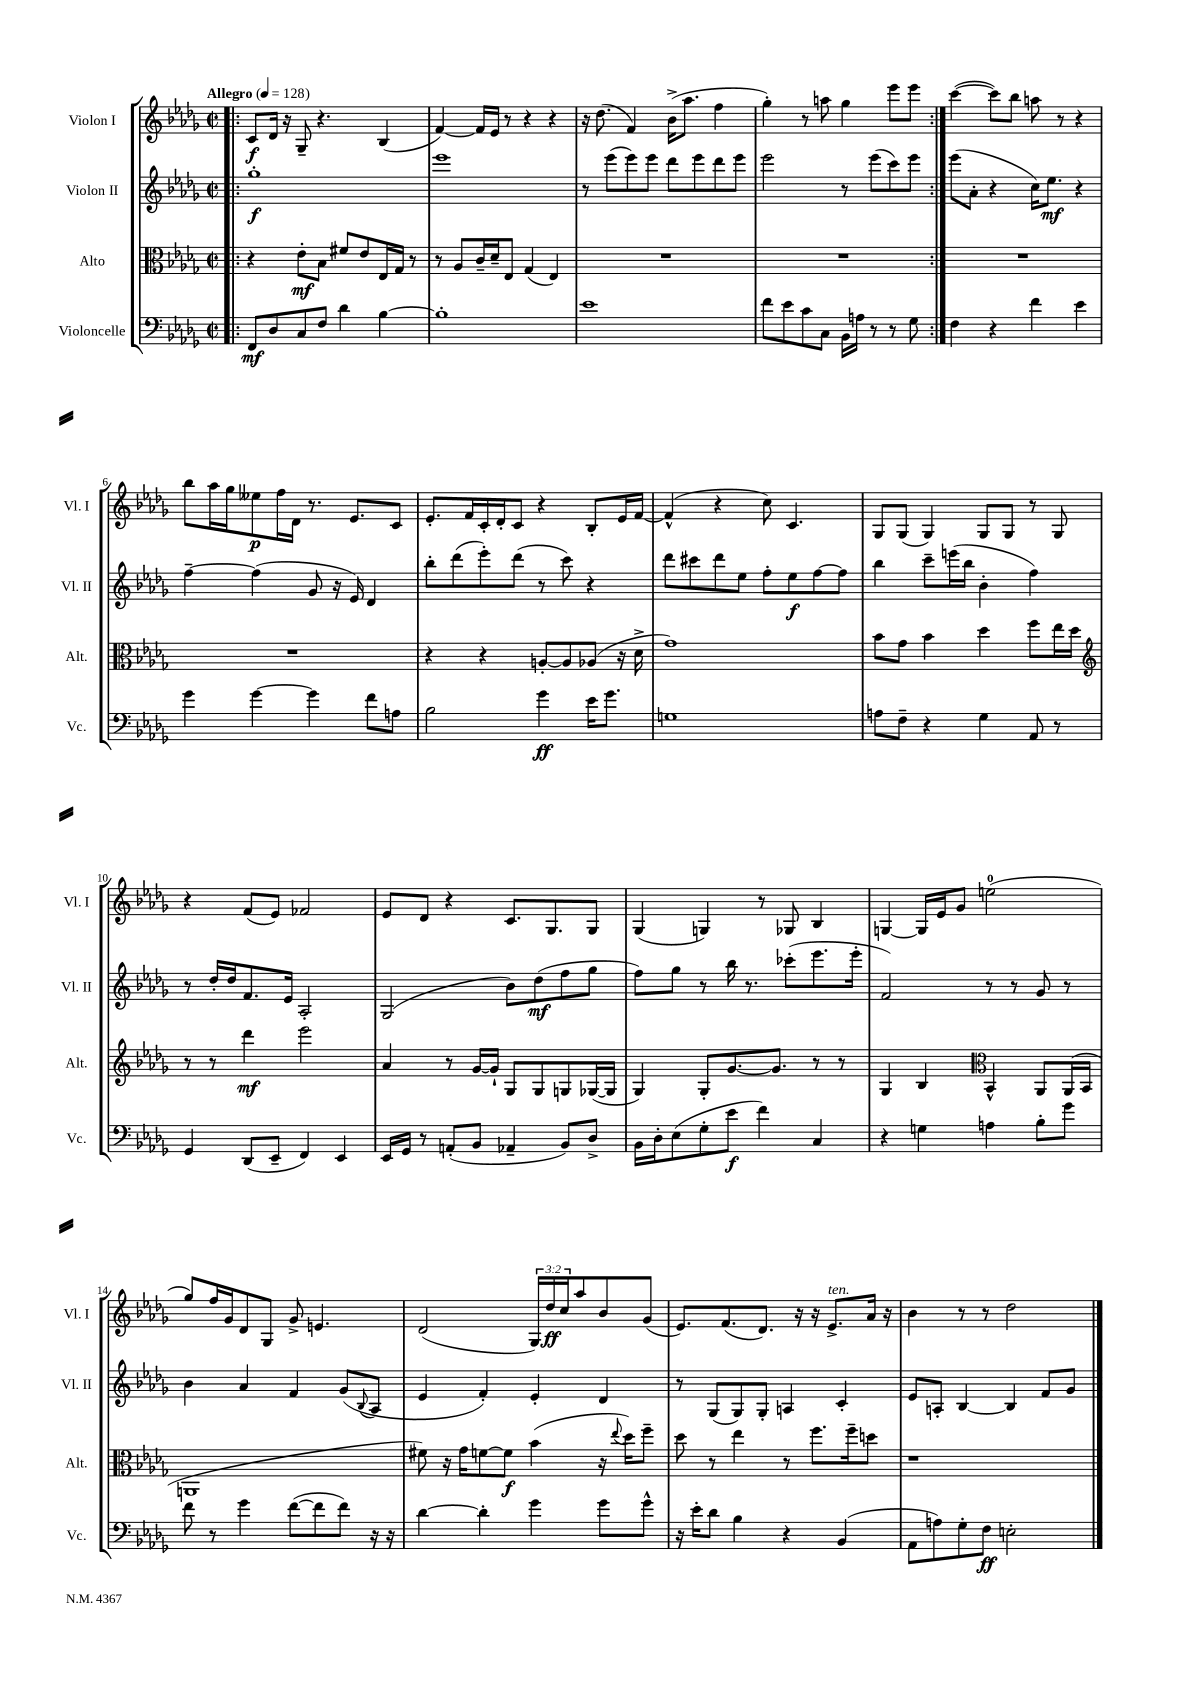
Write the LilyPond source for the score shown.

<<
\new StaffGroup <<
\new Staff = "s0" \with { instrumentName = "Violon I" shortInstrumentName = "Vl. I" } {
    \clef treble \key des \major \defaultTimeSignature \time 2/2 \override Staff.TupletNumber.text = #tuplet-number::calc-fraction-text \tempo "Allegro" 4 = 128
    \repeat volta 2 { \bar ".|:" c'8\f des'16 r16 ges8-- r4. bes4( |
    f'4~) f'16 ees'16 r8 r4 r4 |
    r16 des''8.( f'4) bes'16->( aes''8. f''4 |
    ges''4-.) r8 a''8 ges''4 ees'''8 ees'''8 | }
    c'''4~( c'''8) bes''8 a''8 r8 r4 |
    bes''8 aes''16 ges''16 eeses''8\p f''16 des'16 r8. ees'8. c'8 |
    ees'8.-. f'16 c'16-. des'16-. c'8 r4 bes8-. ees'16 f'16~ |
    f'4-^( r4 c''8) c'4. |
    ges8 ges8( ges4) ges8 ges8 r8 ges8 |
    r4 f'8( ees'8) fes'2 |
    ees'8 des'8 r4 c'8. ges8. ges8 |
    ges4( g4) r8 ges8 bes4 |
    g4~ g16 ees'16 ges'8 e''2-0( |
    ges''8) f''16 ges'16 des'8 ges8 ges'8-> e'4. |
    des'2( \tuplet 3/2 { ges16) des''16\ff c''16 } aes''8 bes'8 ges'8( |
    ees'8.) f'8.( des'8.) r16 r16 ees'8.->^\markup { \italic "ten." } aes'16 r16 |
    bes'4 r8 r8 des''2 \bar "|." |
}
\new Staff = "s1" \with { instrumentName = "Violon II" shortInstrumentName = "Vl. II" } {
    \clef treble \key des \major \defaultTimeSignature \time 2/2
    \repeat volta 2 { \bar ".|:" ges''1-.\f |
    ees'''1 |
    r8 ees'''8( ees'''8) ees'''8 des'''8 ees'''8 des'''8 ees'''8 |
    ees'''2 r8 ees'''8( c'''8) ees'''8 | }
    ees'''8( aes'8-. r4 c''16) ees''8.\mf r4 |
    f''4~-- f''4( ges'8 r16 ees'16) des'4 |
    bes''8-. des'''8( ees'''8-.) des'''8( r8 c'''8) r4 |
    des'''8 cis'''8 des'''8 ees''8 f''8-. ees''8\f f''8~ f''8 |
    bes''4 c'''8-- e'''16( bes''16 bes'4-. f''4) |
    r8 des''16-. des''16 f'8. ees'16 aes2-. |
    ges2( bes'8) des''8\mf( f''8 ges''8 |
    f''8) ges''8 r8 bes''16 r8. ces'''8-.( ees'''8. ees'''16-. |
    f'2) r8 r8 ges'8 r8 |
    bes'4 aes'4 f'4 ges'8( \appoggiatura { bes8 } aes8 |
    ees'4 f'4-.) ees'4-. des'4 |
    r8 ges8( ges8) ges8-. a4 c'4-. |
    ees'8 a8-. bes4~ bes4 f'8 ges'8 \bar "|." |
}
\new Staff = "s2" \with { instrumentName = "Alto" shortInstrumentName = "Alt." } {
    \clef alto \key des \major \defaultTimeSignature \time 2/2
    \repeat volta 2 { \bar ".|:" r4 ees'8-.\mf bes8 fis'8 ees'8 ees16 ges16 r8 |
    r8 aes8 c'16-- des'16-- ees8 ges4( ees4) |
    R1 |
    R1 | }
    R1 |
    R1 |
    r4 r4 a8~-. a8 aes8( r16 des'16-> |
    ges'1) |
    bes'8 ges'8 bes'4 des''4 f''8 ees''16 des''16 |
    \clef treble r8 r8 des'''4\mf ees'''2 |
    aes'4 r8 ges'16~ ges'16-! ges8 ges8 g8 ges16~( ges16 |
    ges4) ges8-. ges'8.~ ges'8. r8 r8 |
    ges4 bes4 \clef alto bes,4-^ aes,8 aes,16( bes,16 |
    a,1 |
    fis'8) r16 ges'16 f'8~ f'8\f bes'4( r16 \appoggiatura { ees''8 } des''16) f''8-- |
    des''8 r8 ees''4 r8 f''8. f''16-- d''8 |
    r1 \bar "|." |
}
\new Staff = "s3" \with { instrumentName = "Violoncelle" shortInstrumentName = "Vc." } {
    \clef bass \key des \major \defaultTimeSignature \time 2/2
    \repeat volta 2 { \bar ".|:" f,8\mf des8 c8 f8 des'4 bes4~ |
    bes1-. |
    ees'1 |
    f'8 ees'8 c'8 c8 bes,16 a16 r8 r8 ges8 | }
    f4 r4 f'4 ees'4 |
    ges'4 ges'4~ ges'4 f'8 a8 |
    bes2 ges'4\ff ees'16 ges'8. |
    g1 |
    a8 f8-- r4 ges4 aes,8 r8 |
    ges,4 des,8( ees,8-- f,4) ees,4 |
    ees,16 ges,16 r8 a,8-.( bes,8 aes,4-- bes,8) des8-> |
    bes,16 des16-. ees8( ges8-. ees'8\f f'4) c4 |
    r4 g4 a4 bes8-. ges'8 |
    f'8 r8 ges'4 f'8~( f'8 f'8) r16 r16 |
    des'4~ des'4-. ges'4 ges'8 ges'8-^ |
    r16 ees'16-. des'8 bes4 r4 bes,4( |
    aes,8 a8) ges8-. f8\ff e2-. \bar "|." |
}
>>
>>
